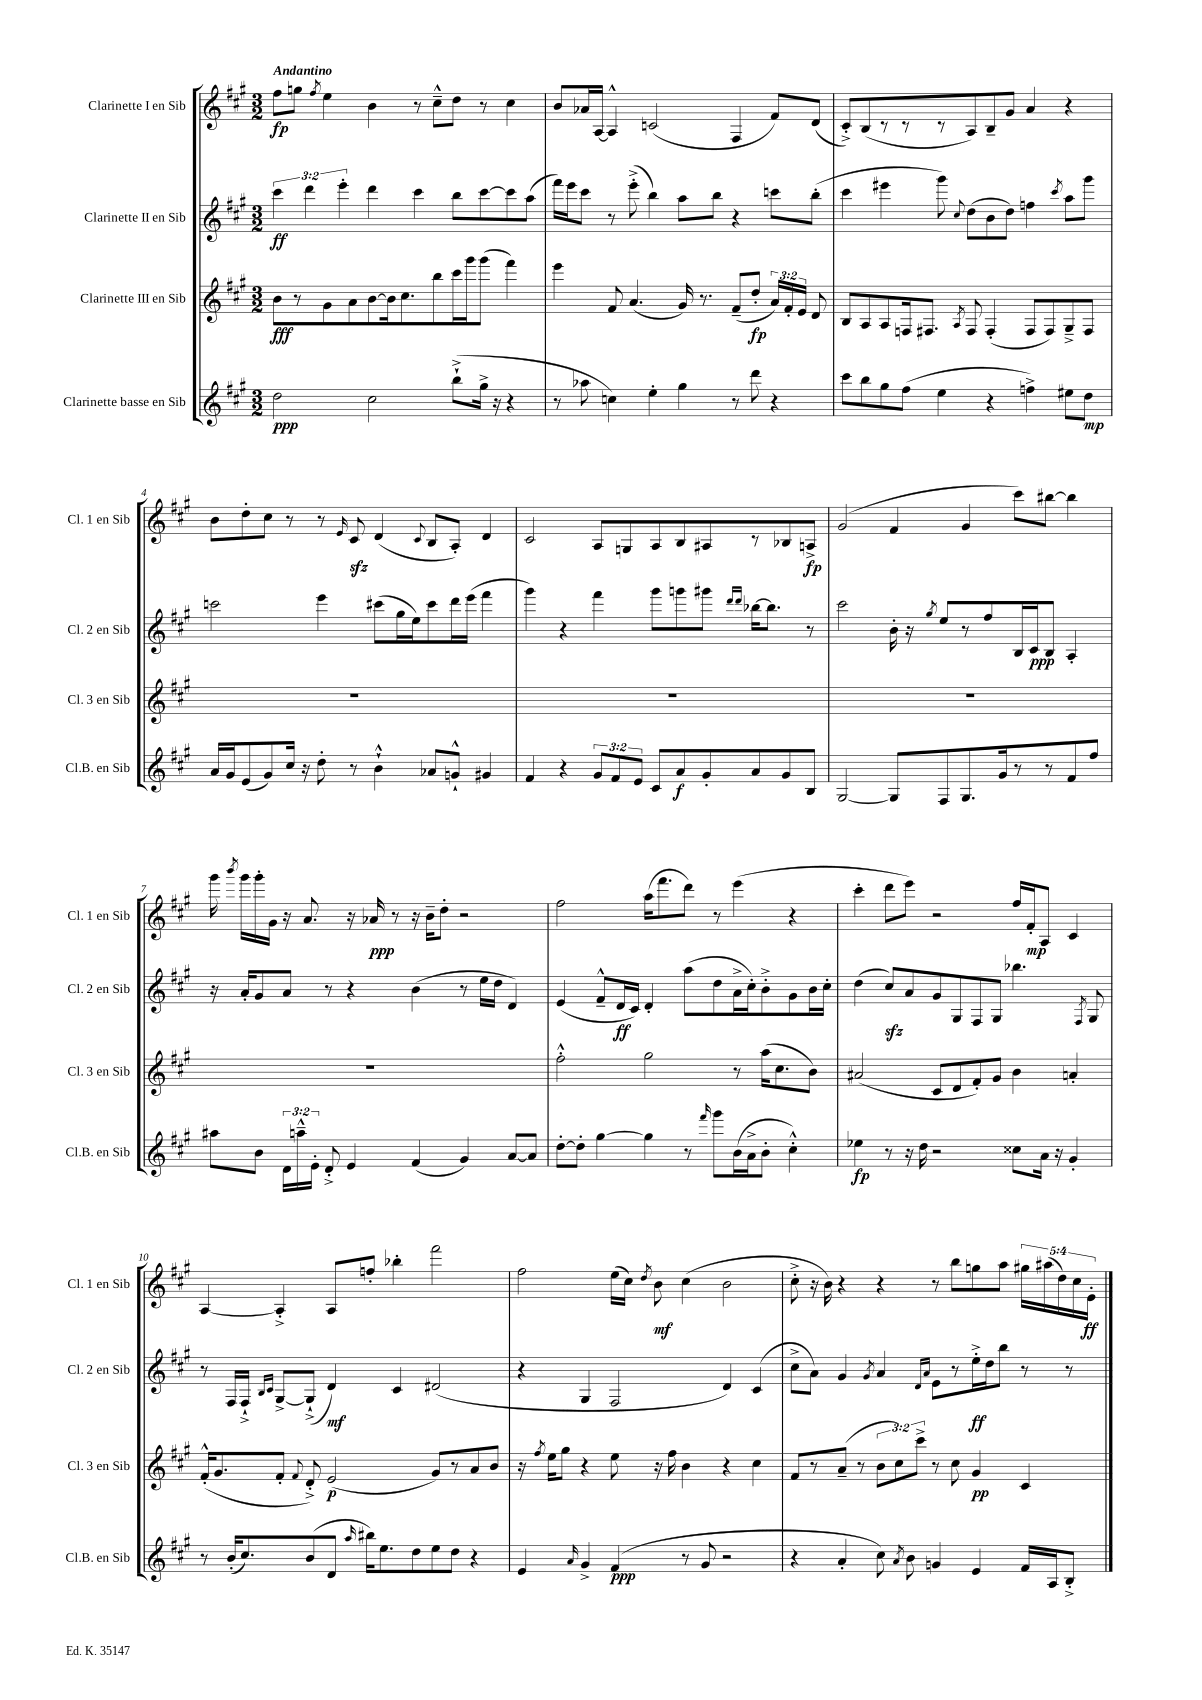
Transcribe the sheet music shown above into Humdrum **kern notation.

**kern	**dynam	**kern	**dynam	**kern	**dynam	**kern	**dynam
*part4	*part4	*part3	*part3	*part2	*part2	*part1	*part1
*staff4	*staff4	*staff3	*staff3	*staff2	*staff2	*staff1	*staff1
*I"Clarinette basse en Sib	*	*I"Clarinette III en Sib	*	*I"Clarinette II en Sib	*	*I"Clarinette I en Sib	*
*I'Cl.B. en Sib	*	*I'Cl. 3 en Sib	*	*I'Cl. 2 en Sib	*	*I'Cl. 1 en Sib	*
*clefG2	*	*clefG2	*	*clefG2	*	*clefG2	*
*k[f#c#g#]	*	*k[f#c#g#]	*	*k[f#c#g#]	*	*k[f#c#g#]	*
*M3/2	*	*M3/2	*	*M3/2	*	*M3/2	*
=1	=1	=1	=1	=1	=1	=1	=1
!	!	!	!	!	!	!LO:TX:a:B:t=Andantino	!
2dd\	ppp	8b\L	fff	6ccc#\	ff	8ff#\L	fp
.	.	8r	.	.	.	8ggn\J	.
.	.	.	.	6ddd\	.	.	.
.	.	.	.	.	.	8qff#/	.
.	.	8g#\	.	.	.	4ee\	.
.	.	.	.	6eee'\	.	.	.
.	.	8a\	.	.	.	.	.
2cc#\	.	[8b\	.	4ddd\	.	4b\	.
.	.	16b\k]	.	.	.	.	.
.	.	8.cc#\	.	.	.	.	.
.	.	.	.	4ccc#\	.	8r	.
.	.	8bb\	.	.	.	8cc#~^^\L	.
(8bb`^\L	.	16ccc#\L	.	8bb\L	.	8dd\J	.
.	.	16ggg#\J	.	.	.	.	.
16gg#^\Jk	.	(8ggg#\J	.	[8ccc#\	.	8r	.
16r	.	.	.	.	.	.	.
4r	.	4fff#\)	.	8ccc#\]	.	4cc#\	.
.	.	.	.	(8aa\J	.	.	.
=2	=2	=2	=2	=2	=2	=2	=2
8r	.	4eee\	.	16fff#\LL)	.	8b/L	.
.	.	.	.	16eee\J	.	.	.
8aa-X\	.	.	.	8ccc#\J	.	16a-X/L	.
.	.	.	.	.	.	[16A/JJ	.
4ccn\)	.	8f#/	.	8r	.	4A^^/]	.
.	.	(4.a/	.	(8eee'^\	.	.	.
4ee'\	.	.	.	4bb\)	.	(2cn/	.
4gg#\	.	16g#/)	.	8aa\L	.	.	.
.	.	8.r	.	.	.	.	.
.	.	.	.	8bb\J	.	.	.
8r	.	(8f#~/L	.	4r	.	4F#/	.
8ddd\	.	8dd'/J	fp	.	.	.	.
4r	.	24a/LL)	.	8cccn\L	.	8f#/L)	.
.	.	24f#'/	.	.	.	.	.
.	.	24e/JJ	.	.	.	.	.
.	.	8d/	.	(8bb'\J	.	(8d/J	.
=3	=3	=3	=3	=3	=3	=3	=3
8ccc#\L	.	8B/L	.	4ccc#\	.	8c#'^/L)	.
8bb\	.	8A/	.	.	.	(8B/	.
8gg#\	.	8A/	.	4eee#X\	.	8r	.
(8ff#\J	.	16Fn/k	.	.	.	8r	.
.	.	8.F#X/J	.	.	.	.	.
4ee\	.	.	.	8ggg#\)	.	8r	.
.	.	8qA/	.	8qqcc#/	.	.	.
.	.	8F#/	.	(8dd\L	.	8A/)	.
4r	.	(4F#'/	.	8b\	.	8B~/	.
.	.	.	.	8dd\J)	.	8g#/J	.
4ffn^\)	.	8F#/L	.	4ffn\	.	4a/	.
.	.	8F#/)	.	.	.	.	.
.	.	.	.	8qccc#/	.	.	.
8ee#X\L	.	8G#~^/	.	8aa\L	.	4r	.
8dd\J	mp	8F#/J	.	8ggg#\J	.	.	.
!!LO:LB:g=z
=4	=4	=4	=4	=4	=4	=4	=4
16a/LL	.	1.r	.	2cccn\	.	8b\L	.
16g#/J	.	.	.	.	.	.	.
(8e/	.	.	.	.	.	8dd'\	.
8g#/)	.	.	.	.	.	8cc#\J	.
16cc#/Jk	.	.	.	.	.	8r	.
16r	.	.	.	.	.	.	.
8dd'\	.	.	.	4eee\	.	8r	.
.	.	.	.	.	.	16qqe/	.
8r	.	.	.	.	.	8c#zz/	.
4b`^^\	.	.	.	(8ccc#X\L	.	(4d/	.
.	.	.	.	16gg#\L	.	.	.
.	.	.	.	16ee\J)	.	.	.
.	.	.	.	.	.	8qqc#/	.
8a-X/L	.	.	.	8ccc#\	.	8B/L	.
8gn`^^/J	.	.	.	16ddd\L	.	8A'/J)	.
.	.	.	.	(16eee\JJ	.	.	.
4g#X/	.	.	.	4fff#\	.	4d/	.
=5	=5	=5	=5	=5	=5	=5	=5
4f#/	.	1.r	.	4ggg#\)	.	2c#/	.
4r	.	.	.	4r	.	.	.
12g#/L	.	.	.	4fff#\	.	8A/L	.
12f#/	.	.	.	.	.	.	.
.	.	.	.	.	.	8Gn/	.
12e/J	.	.	.	.	.	.	.
8c#/L	.	.	.	8ggg#\L	.	8A/	.
8a/	f	.	.	8gggn\	.	8B/	.
8g#'/	.	.	.	8ggg#X\J	.	8A#X/	.
.	.	.	.	16qqddd/LL	.	.	.
.	.	.	.	16qqddd/JJ	.	.	.
8a/	.	.	.	[16bb-X\KL	.	8r	.
.	.	.	.	8.bb-\J]	.	.	.
8g#/	.	.	.	.	.	8B-X/	.
8B/J	.	.	.	8r	.	8An^/J	fp
=6	=6	=6	=6	=6	=6	=6	=6
[2G#/	.	1.r	.	2ccc#\	.	(2g#/	.
8G#/L]	.	.	.	16b'\	.	4f#/	.
.	.	.	.	16r	.	.	.
.	.	.	.	8qgg#/	.	.	.
8F#/	.	.	.	8ee/L	.	.	.
8.G#/	.	.	.	8r	.	4g#/	.
.	.	.	.	8ff#/	.	.	.
16g#/k	.	.	.	.	.	.	.
8r	.	.	.	16B/L	.	8ccc#\L)	.
.	.	.	.	16c#/J	ppp	.	.
8r	.	.	.	8B/J	.	[8bb#X\J	.
8f#/	.	.	.	4A'/	.	4bb#\]	.
8ff#/J	.	.	.	.	.	.	.
!!LO:LB:g=z
=7	=7	=7	=7	=7	=7	=7	=7
8aa#X\L	.	1.r	.	16r	.	16ggg#\	.
.	.	.	.	.	.	8qbbb/	.
.	.	.	.	16a'/KL	.	16ggg#\LL	.
8b\J	.	.	.	8g#/	.	16ggg#'\	.
.	.	.	.	.	.	16g#\JJ	.
24d\LL	.	.	.	8a/J	.	16r	.
24aan~^^\	.	.	.	.	.	.	.
.	.	.	.	.	.	8.a/	.
24e'\JJ	.	.	.	.	.	.	.
8d'^/	.	.	.	8r	.	.	.
4e/	.	.	.	4r	.	16r	.
.	.	.	.	.	.	16a-X/	ppp
.	.	.	.	.	.	8r	.
(4f#/	.	.	.	(4b\	.	16r	.
.	.	.	.	.	.	16b~\KL	.
.	.	.	.	.	.	8dd'\J	.
4g#/)	.	.	.	8r	.	2r	.
.	.	.	.	16ee\LL	.	.	.
.	.	.	.	16dd\JJ	.	.	.
[8a/L	.	.	.	4d/)	.	.	.
8a/J]	.	.	.	.	.	.	.
=8	=8	=8	=8	=8	=8	=8	=8
[8dd'\L	.	2ff#'^^\	.	(4e/	.	2ff#\	.
8dd'\J]	.	.	.	.	.	.	.
[4gg#\	.	.	.	8f#~^^/L	.	.	.
.	.	.	.	16d/L	ff	.	.
.	.	.	.	16c#/JJ)	.	.	.
4gg#\]	.	2gg#\	.	4d'/	.	(16aa\KL	.
.	.	.	.	.	.	8.fff#\	.
8r	.	.	.	(8aa\L	.	8ddd\J)	.
16qqfff#/	.	.	.	.	.	.	.
8ggg#\L	.	.	.	8dd\	.	8r	.
(16b\L	.	8r	.	16a^\L	.	(4eee\	.
16a^\J	.	.	.	16cc#'\J)	.	.	.
8b'\J	.	(16aa\KL	.	8b'^\	.	.	.
.	.	8.cc#\	.	.	.	.	.
4cc#'^^\)	.	.	.	8g#\	.	4r	.
.	.	8b\J)	.	16b\L	.	.	.
.	.	.	.	16cc#'\JJ	.	.	.
=9	=9	=9	=9	=9	=9	=9	=9
4ee-X\	fp	(2a#X/	.	(4dd\	.	4ccc#'\	.
8r	.	.	.	8cc#zz/L)	.	8ddd\L	.
16r	.	.	.	8a/	.	8eee\J)	.
16dd\	.	.	.	.	.	.	.
2r	.	8c#/L	.	8g#/	.	2r	.
.	.	8d/	.	8G#/	.	.	.
.	.	8f#'/)	.	8F#/	.	.	.
.	.	8g#/J	.	8G#/J	.	.	.
8cc##X\L	.	4b\	.	4.bb-X\	.	16ff#/LL	.
.	.	.	.	.	.	16f#'/J	mp
16a\Jk	.	.	.	.	.	8A/J	.
16r	.	.	.	.	.	.	.
4g#'/	.	4an'/	.	.	.	4c#/	.
.	.	.	.	8qF#/	.	.	.
.	.	.	.	8G#/	.	.	.
!!LO:LB:g=z
=10	=10	=10	=10	=10	=10	=10	=10
8r	.	(16f#'^^/KL	.	8r	.	[4A/	.
.	.	8.g#/	.	.	.	.	.
(16b'/KL	.	.	.	16F#/LL	.	.	.
8.cc#/)	.	.	.	16F#`^/JJ	.	.	.
.	.	.	.	16qqB/LL	.	.	.
.	.	.	.	16qqc#/JJ	.	.	.
.	.	8f#'/J	.	[8G#^/L	.	4A'^/]	.
.	.	8qqf#/	.	.	.	.	.
(8b/	.	8d'^/)	.	(8G#`^/J]	.	.	.
8d/J	.	(2e/	p	4d/)	mf	8A/L	.
16qqaa/	.	.	.	.	.	.	.
16bb#X\KL)	.	.	.	.	.	8ffn'/J	.
8.ee\	.	.	.	.	.	.	.
.	.	.	.	4c#/	.	4bb-X'\	.
8dd\	.	.	.	.	.	.	.
8ee\	.	8g#/L)	.	(2d#X/	.	2fff#\	.
8dd\J	.	8r	.	.	.	.	.
4r	.	8a/	.	.	.	.	.
.	.	8b/J	.	.	.	.	.
=11	=11	=11	=11	=11	=11	=11	=11
4e/	.	16r	.	4r	.	2ff#\	.
.	.	8qff#/	.	.	.	.	.
.	.	16ee\KL	.	.	.	.	.
.	.	8gg#\J	.	.	.	.	.
16qqa/	.	.	.	.	.	.	.
4g#^/	.	4r	.	4G#/	.	.	.
(4f#/	ppp	8ee\	.	2F#/	.	(16ee\LL	.
.	.	.	.	.	.	16cc#\JJ)	.
.	.	.	.	.	.	8qdd/	.
.	.	16r	.	.	.	8b\	mf
.	.	16ff#\	.	.	.	.	.
8r	.	4b\	.	.	.	(4cc#\	.
8g#/	.	.	.	.	.	.	.
2r	.	4r	.	4d/)	.	2b\	.
.	.	4cc#\	.	(4c#/	.	.	.
=12	=12	=12	=12	=12	=12	=12	=12
4r	.	8f#/L	.	8cc#^\L	.	8cc#'^\	.
.	.	8r	.	8a\J)	.	16r	.
.	.	.	.	.	.	16b\)	.
4a'/	.	(8a~/J	.	4g#/	.	4r	.
.	.	8r	.	.	.	.	.
.	.	.	.	8qg#/	.	.	.
8cc#\)	.	12b\L	.	4a/	.	4r	.
.	.	12cc#\)	.	.	.	.	.
8qa/	.	.	.	.	.	.	.
8b\	.	.	.	.	.	.	.
.	.	12ccc#^\J	.	.	.	.	.
.	.	.	.	16qqd/LL	.	.	.
.	.	.	.	16qqa/JJ	.	.	.
4gn/	.	8r	.	8e\L	.	8r	.
.	.	8cc#\	.	8r	.	8bb\L	.
4e/	.	4g#/	pp	16ee'^\L	ff	8ggn\	.
.	.	.	.	16dd\J	.	.	.
.	.	.	.	8bb\J	.	8aa\J	.
16f#/LL	.	4c#/	.	8r	.	20gg#X\LL	.
.	.	.	.	.	.	(20aa#X\	.
16A/J	.	.	.	.	.	.	.
.	.	.	.	.	.	20dd\)	.
8B'^/J	.	.	.	8r	.	.	.
.	.	.	.	.	.	20cc#\	.
.	.	.	.	.	.	20e'\JJ	ff
==	==	==	==	==	==	==	==
*-	*-	*-	*-	*-	*-	*-	*-
